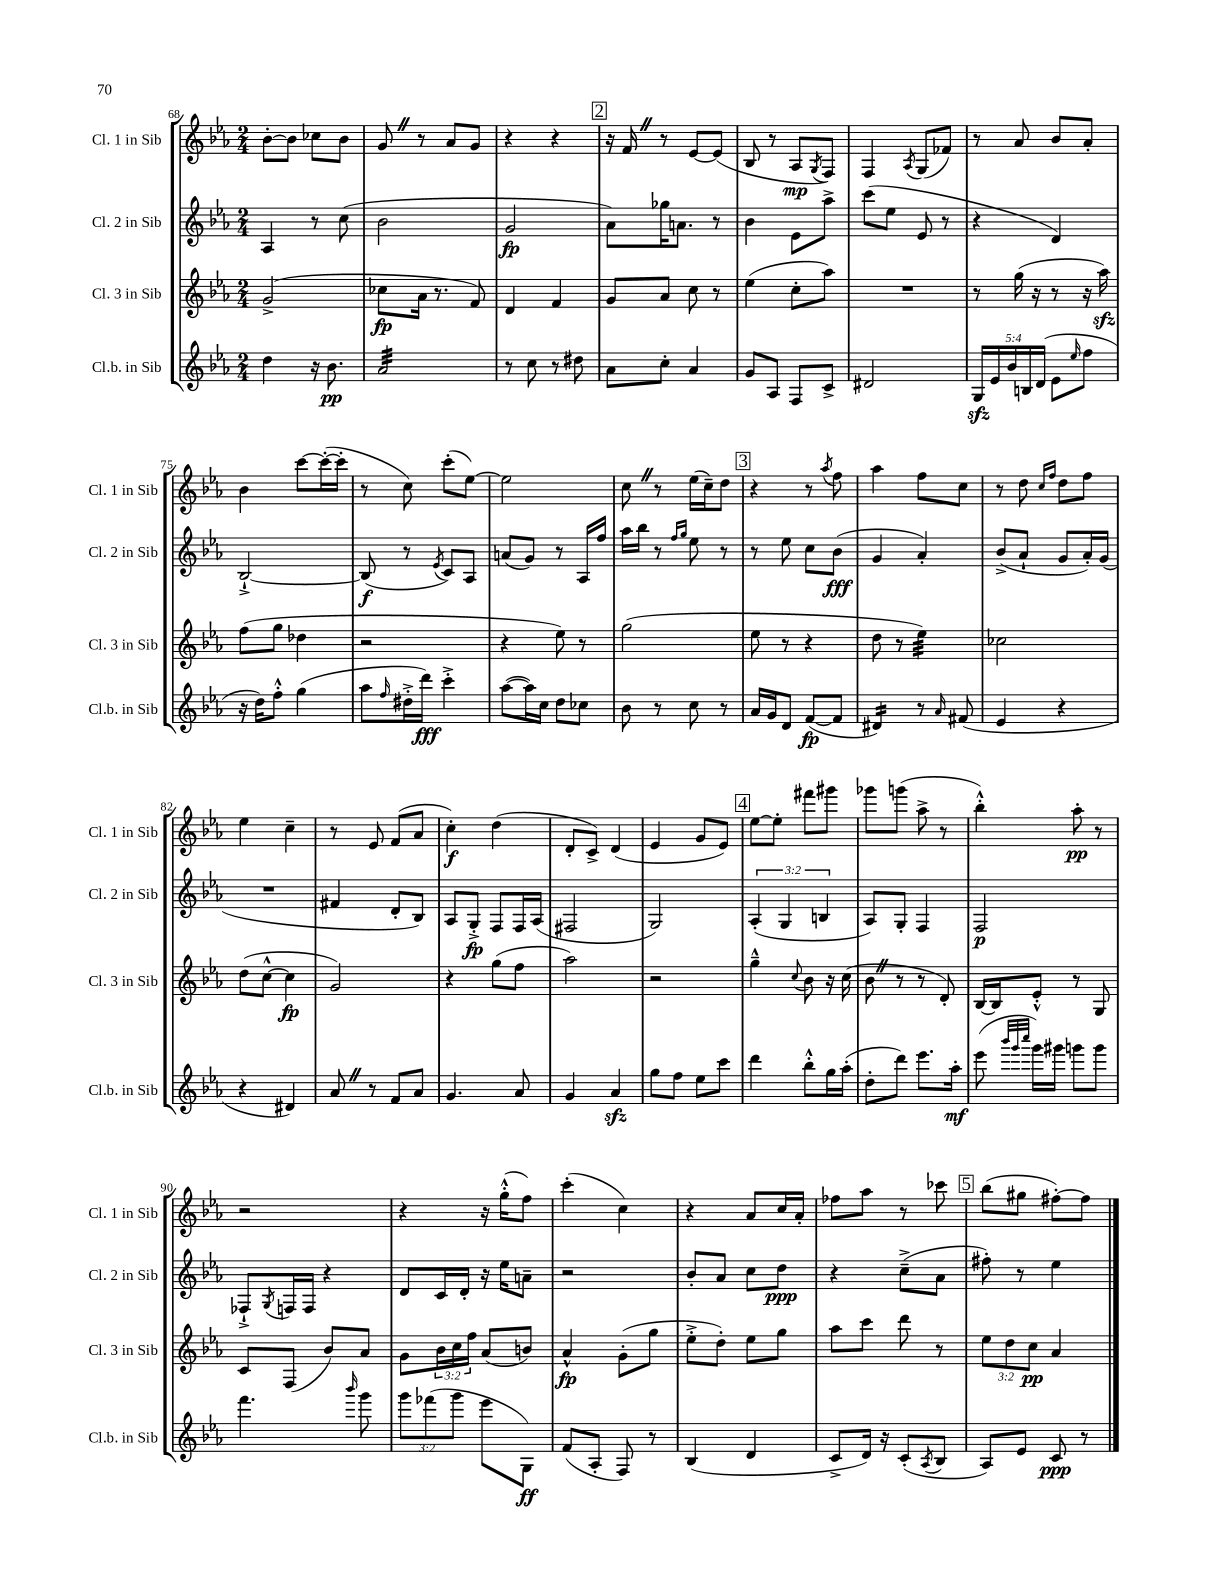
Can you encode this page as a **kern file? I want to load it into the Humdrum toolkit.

**kern	**kern	**kern	**kern
*staff4	*staff3	*staff2	*staff1
*clefG2	*clefG2	*clefG2	*clefG2
*k[b-e-a-]	*k[b-e-a-]	*k[b-e-a-]	*k[b-e-a-]
*M2/4	*M2/4	*M2/4	*M2/4
4dd	(2g^	4A-	[8b-'
.	.	.	8b-]
16r	.	8r	8cc-
8.b-	.	.	.
.	.	(8cc	8b-
=	=	=	=
2a-	8cc-	2b-	8g
.	16a-	.	8r
.	8.r	.	.
.	.	.	8a-
.	8f)	.	8g
=	=	=	=
8r	4d	2g	4r
8cc	.	.	.
8r	4f	.	4r
8dd#	.	.	.
=	=	=	=
8a-	8g	8a-)	16r
.	.	.	16f
8cc'	8a-	16gg-	8r
.	.	8.a	.
4a-	8cc	.	[8e-
.	8r	8r	(8e-]
=	=	=	=
8g	(4ee-	4b-	8B-
8A-	.	.	8r
8F	8cc'	8e-	8A-
.	.	.	8qG
8c^	8aa-)	8aa-^	8F)
=	=	=	=
2d#	2r	(8ccc	4F
.	.	8ee-	.
.	.	.	8qA-
.	.	8e-	(8G
.	.	8r	8f-)
=	=	=	=
20G	8r	4r	8r
20e-	.	.	.
20b-	.	.	.
.	(16gg	.	8a-
20B	.	.	.
.	16r	.	.
(20d	.	.	.
8e-	8r	4d)	8b-
16qqee-	.	.	.
8ff	16r	.	8a-'
.	16aa-)	.	.
=	=	=	=
16r	(8ff	[2B-`^	4b-
16dd)	.	.	.
8ff'^^	8gg	.	.
(4gg	4dd-	.	[8ccc
.	.	.	(16ccc'_
.	.	.	16ccc']
=	=	=	=
8aa-	2r	(8B-]	8r
16qqff	.	.	.
16dd#'^	.	8r	8cc)
16ddd)	.	.	.
.	.	8qe-	.
4ccc'^	.	8c)	(8ccc'
.	.	8A-	[8ee-)
=	=	=	=
([8aa-	4r	(8a	2ee-]
16aa-])	.	8g)	.
16cc	.	.	.
8dd	8ee-)	8r	.
8cc-	8r	16A-	.
.	.	16ff	.
=	=	=	=
8b-	(2gg	16aa-	8cc
.	.	16bb-	.
8r	.	8r	8r
.	.	16qqff	.
.	.	16qqgg	.
8cc	.	8ee-	(16ee-
.	.	.	16cc~)
8r	.	8r	8dd
=	=	=	=
16a-	8ee-	8r	4r
16g	.	.	.
8d	8r	8ee-	.
([8f	4r	8cc	8r
.	.	.	8qaa-
8f]	.	(8b-	8ff
=	=	=	=
4d#)	8dd	4g	4aa-
.	8r	.	.
8r	4ee-)	4a-')	8ff
16qqa-	.	.	.
(8f#	.	.	8cc
=	=	=	=
4e-	2cc-	(8b-^	8r
.	.	8a-`	8dd
.	.	.	16qqcc
.	.	.	16qqff
4r	.	8g	8dd
.	.	16a-')	8ff
.	.	(16g	.
=	=	=	=
4r	(8dd	2r	4ee-
.	[8cc^^	.	.
4d#)	4cc]	.	4cc~
=	=	=	=
8a-	2g)	4f#	8r
8r	.	.	8e-
8f	.	8d'	(8f
8a-	.	8B-)	8a-
=	=	=	=
4.g	4r	8A-	4cc')
.	.	8G'^	.
.	(8gg	8F	(4dd
8a-	8ff	16F	.
.	.	(16A-	.
=	=	=	=
4g	2aa-)	2F#	8d'
.	.	.	8c^)
4a-	.	.	(4d
=	=	=	=
8gg	2r	2G)	4e-
8ff	.	.	.
8ee-	.	.	8g
8ccc	.	.	8e-)
=	=	=	=
4ddd	4gg~^^	(6A-'	[8ee-
.	.	.	8ee-']
.	.	6G	.
.	8qqcc	.	.
8bb-'^^	8b-	.	8fff#
.	.	6B	.
16gg	16r	.	8ggg#
(16aa-'	(16cc	.	.
=	=	=	=
8dd'	8b-	8A-)	8ggg-
8ddd)	8r	8G'	(8ggg
8.eee-	8r	4F	8aa-^
.	8d')	.	8r
16aa-'	.	.	.
=	=	=	=
(8eee-	[16B-	2F	4bb-'^^)
.	16B-]	.	.
32qqbbb-	.	.	.
32qqggg	.	.	.
32qqcccc	.	.	.
16ggg)	8e-'^^	.	.
16ggg#	.	.	.
8ggg	8r	.	8aa-'
8ggg	8G	.	8r
=	=	=	=
4.fff	8c	8F-`^	2r
.	.	8qG	.
.	(8F	16F	.
.	.	16F	.
.	8b-)	4r	.
16qqbbb-	.	.	.
8ggg	8a-	.	.
=	=	=	=
12ggg	8g	8d	4r
(12fff-	.	.	.
.	24b-	16c	.
12ggg	24cc	.	.
.	.	16d'	.
.	24ff	.	.
8eee-	(8a-	16r	16r
.	.	16ee-	(16gg'^^
8G)	8b)	8a~	8ff)
=	=	=	=
(8f	4a-^^	2r	(4ccc'
8A-'	.	.	.
8F)	(8g'	.	4cc)
8r	8gg	.	.
=	=	=	=
(4B-	8ee-'^	8b-'	4r
.	8dd')	8a-	.
4d	8ee-	8cc	8a-
.	8gg	8dd	16cc
.	.	.	16a-'
=	=	=	=
8c^	8aa-	4r	8ff-
16d)	8ccc	.	8aa-
16r	.	.	.
(8c'	8ddd	(8cc~^	8r
8qA-	.	.	.
8B-	8r	8a-	8ccc-
=	=	=	=
8A-)	12ee-	8ff#')	(8bb-
.	12dd	.	.
8e-	.	8r	8gg#
.	12cc	.	.
8c	4a-	4ee-	[8ff#')
8r	.	.	8ff#]
==	==	==	==
*-	*-	*-	*-
